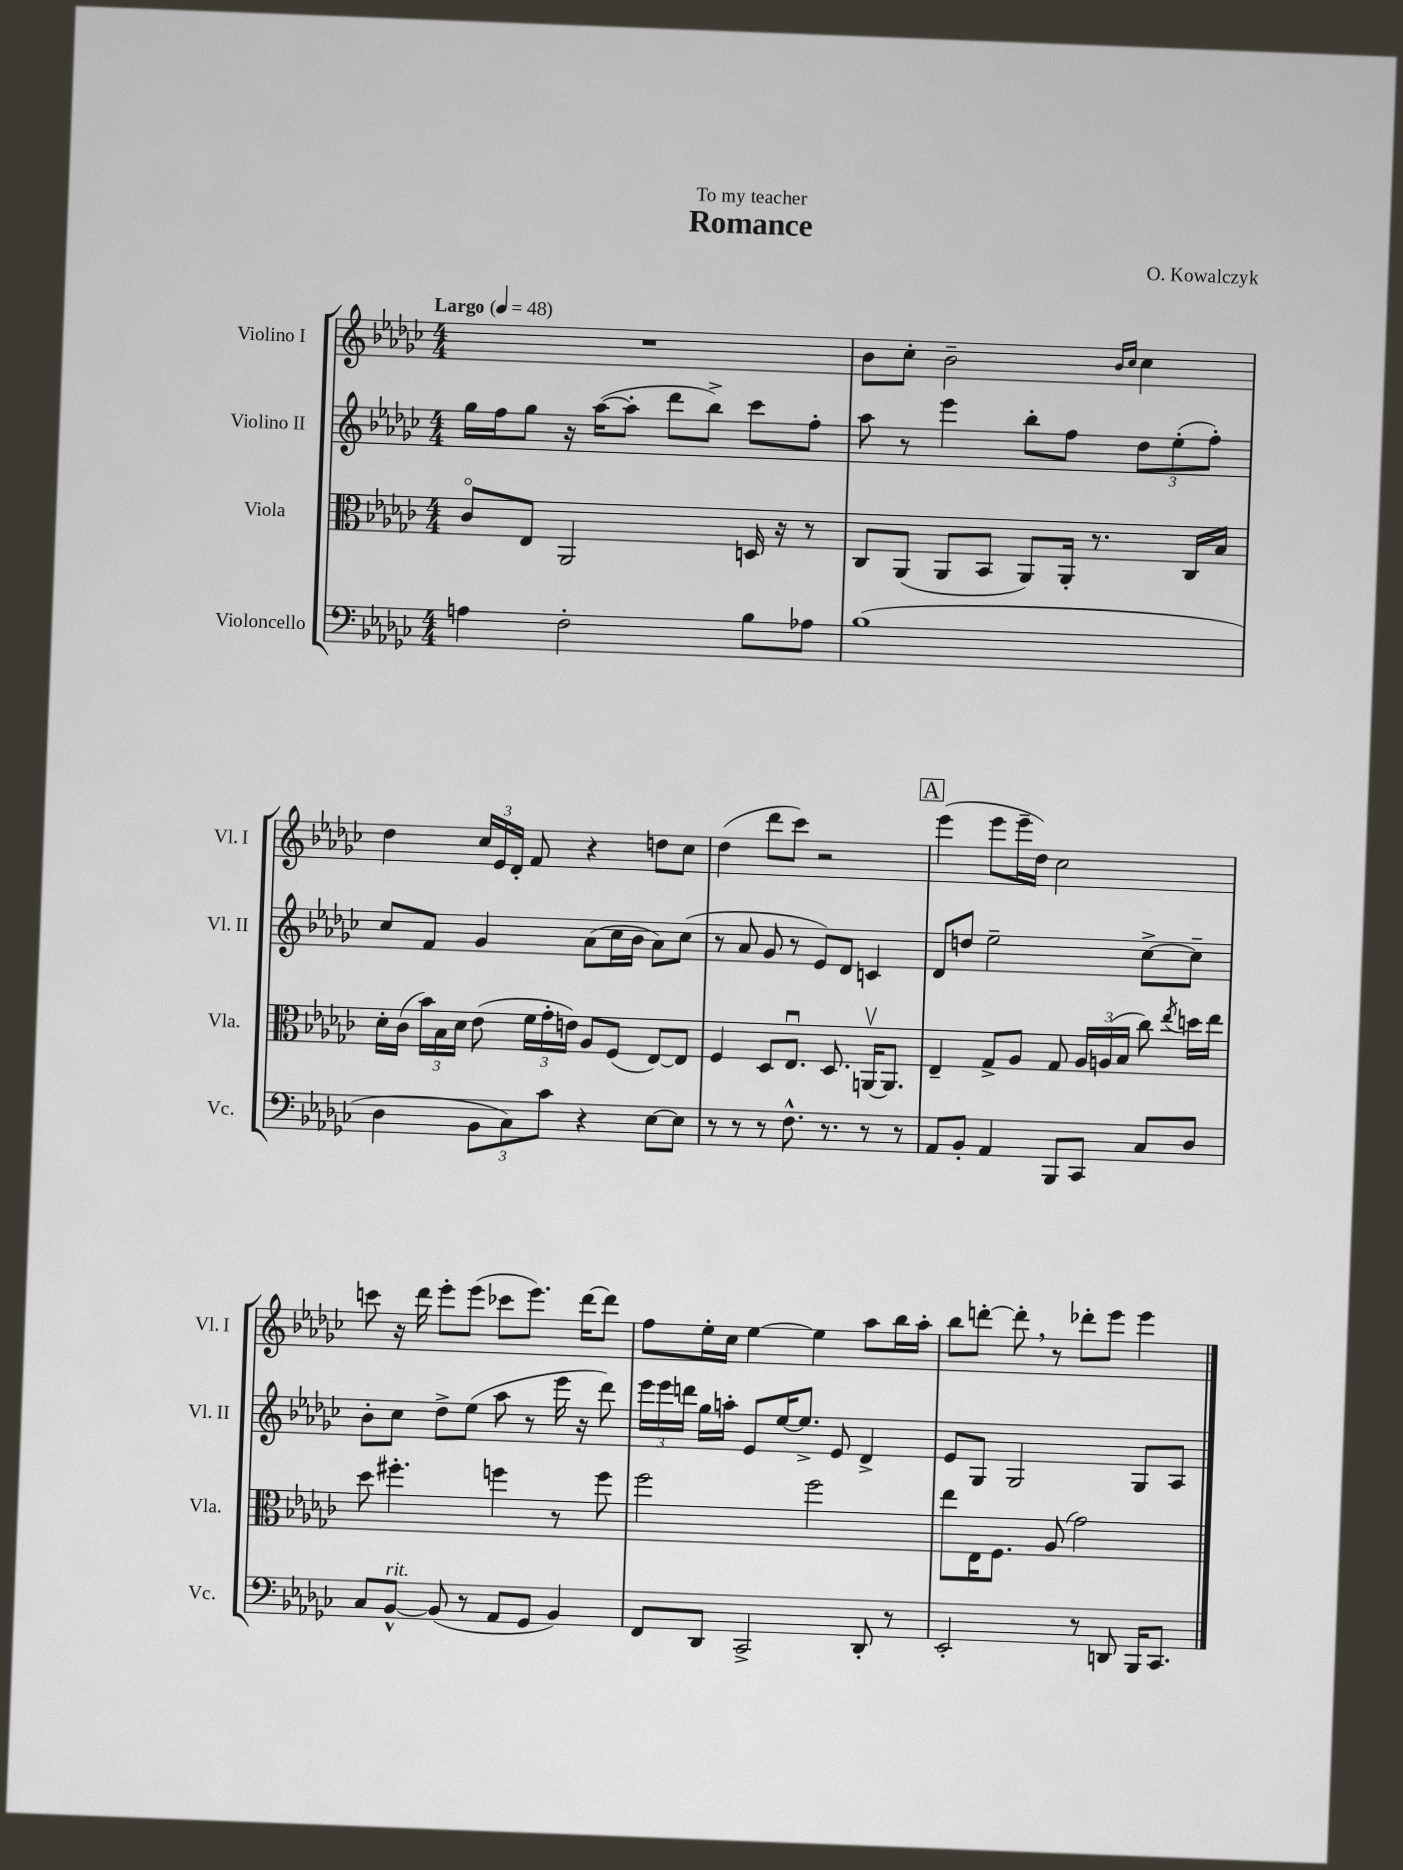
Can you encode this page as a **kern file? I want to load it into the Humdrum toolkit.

**kern	**kern	**kern	**kern
*staff4	*staff3	*staff2	*staff1
*clefF4	*clefC3	*clefG2	*clefG2
*k[b-e-a-d-g-c-]	*k[b-e-a-d-g-c-]	*k[b-e-a-d-g-c-]	*k[b-e-a-d-g-c-]
*M4/4	*M4/4	*M4/4	*M4/4
*MM48	*MM48	*MM48	*MM48
4A\	8c-o/L	16gg-\LL	1r
.	.	16ff\J	.
.	8E-/J	8gg-\J	.
2F'\	2AA-/	16r	.
.	.	([16aa-\LK	.
.	.	8aa-'\]J	.
.	.	8ddd-\L	.
.	.	8bb-^\J)	.
8B-\L	16D/	8ccc-\L	.
.	16r	.	.
8A-\J	8r	8ff'\J	.
=	=	=	=
(1B-	8C-/L	8aa-\	8b-\L
.	(8AA-/J	8r	8cc-'\J
.	8AA-/L	4eee-\	2b-~\
.	8BB-/J	.	.
.	8AA-/L)	8bb-'\L	.
.	16AA-'/Jk	8ff\J	.
.	8.r	.	.
.	.	.	16qqb-/LL
.	.	.	16qqcc-/JJ
.	.	12dd-\L	4cc-\
.	.	(12ee-'\	.
.	16C-/LL	.	.
.	.	12ff'\J)	.
.	16B-/JJ	.	.
=	=	=	=
4D-\	16d-'\LL	8cc-/L	4dd-\
.	(16c-\JJ	.	.
.	24b-\LL)	8f/J	.
.	24B-\	.	.
.	24d-\JJ	.	.
12BB-\L	(8e-\	4g-/	24cc-/LL
.	.	.	24e-/
12C-\)	.	.	24d-'/JJ
.	24f\LL	.	8f/
12c-\J	24g-'\	.	.
.	24e\JJ)	.	.
4r	8A-/L	(8a-\L	4r
.	(8F/J	16cc-\L	.
.	.	16b-\JJ	.
[8E-\L	[8E-/L)	8a-\L)	8dd\L
8E-\]J	8E-/]J	(8cc-\J	8cc-\J
=	=	=	=
8r	4F/	8r	(4dd-\
8r	.	8a-/	.
8r	8D-/L	8g-/	8ddd-\L
8.F^^\	8.E-u/J	8r	8ccc-\J)
.	.	8e-/L)	2r
8.r	8.D-/	.	.
.	.	8d-/J	.
8r	[16AAv/LK	4c/	.
.	8.AA/]J	.	.
8r	.	.	.
=	=	=	=
8AA-/L	4E-~/	8d-/L	(4eee-\
8BB-'/J	.	8dd/J	.
4AA-/	8G-^/L	2ee-~\	8eee-\L
.	8A-/J	.	16eee-~\L
.	.	.	16dd-\JJ)
8BBB-/L	8G-/	.	2cc-\
8CC-/J	24A-/LL	.	.
.	(24A/	.	.
.	24B-/JJ	.	.
8C-/L	8cc-\)	[8cc-^\L	.
.	8qee-/	.	.
8D-/J	16dd\LL	8cc-~\]J	.
.	16ee-\JJ	.	.
=	=	=	=
8C-/L	8dd-\	8b-'\L	8ccc\
[8BB-^^/J	4.ff#'\	8cc-\J	16r
.	.	.	16ddd-\
(8BB-/]	.	8dd-^\L	8eee-'\L
8r	.	(8ee-\J	(8eee-\J
8AA-/L	4ff\	8aa-\	8ccc-\L
8GG-/J	.	8r	8.eee-\J)
4BB-/)	8r	16eee-\	.
.	.	16r	[16ddd-\LK
.	8ff\	8ddd-\)	8ddd-\]J
=	=	=	=
8FF/L	2ff\	24eee-\LL	8ff\L
.	.	24eee-\	.
.	.	24ddd\JJ	.
8DD-/J	.	16gg-\LL	16ee-'\L
.	.	16aa'\JJ	16cc-\JJ
2CC-^/	.	8e-/L	[4ee-\
.	.	[16ee-/K	.
.	.	8.ee-^/]J	.
.	2ff\	.	4ee-\]
.	.	8e-/	.
8DD-'/	.	4d-^/	8aa-\L
8r	.	.	16bb-\L
.	.	.	16aa-'\JJ
=	=	=	=
2EE-'/	8ee-\L	8e-/L	8bb-\L
.	16E-\K	8G-/J	[8ddd'\J
.	8.F\J	.	.
.	.	2G-/	8ddd'\]
.	(8A-/	.	8r
8r	2g-\)	.	8ddd-'\L
8DD/	.	.	8eee-\J
16BBB-/LK	.	8G-/L	4eee-\
8.CC-/J	.	.	.
.	.	8A-/J	.
==	==	==	==
*-	*-	*-	*-
